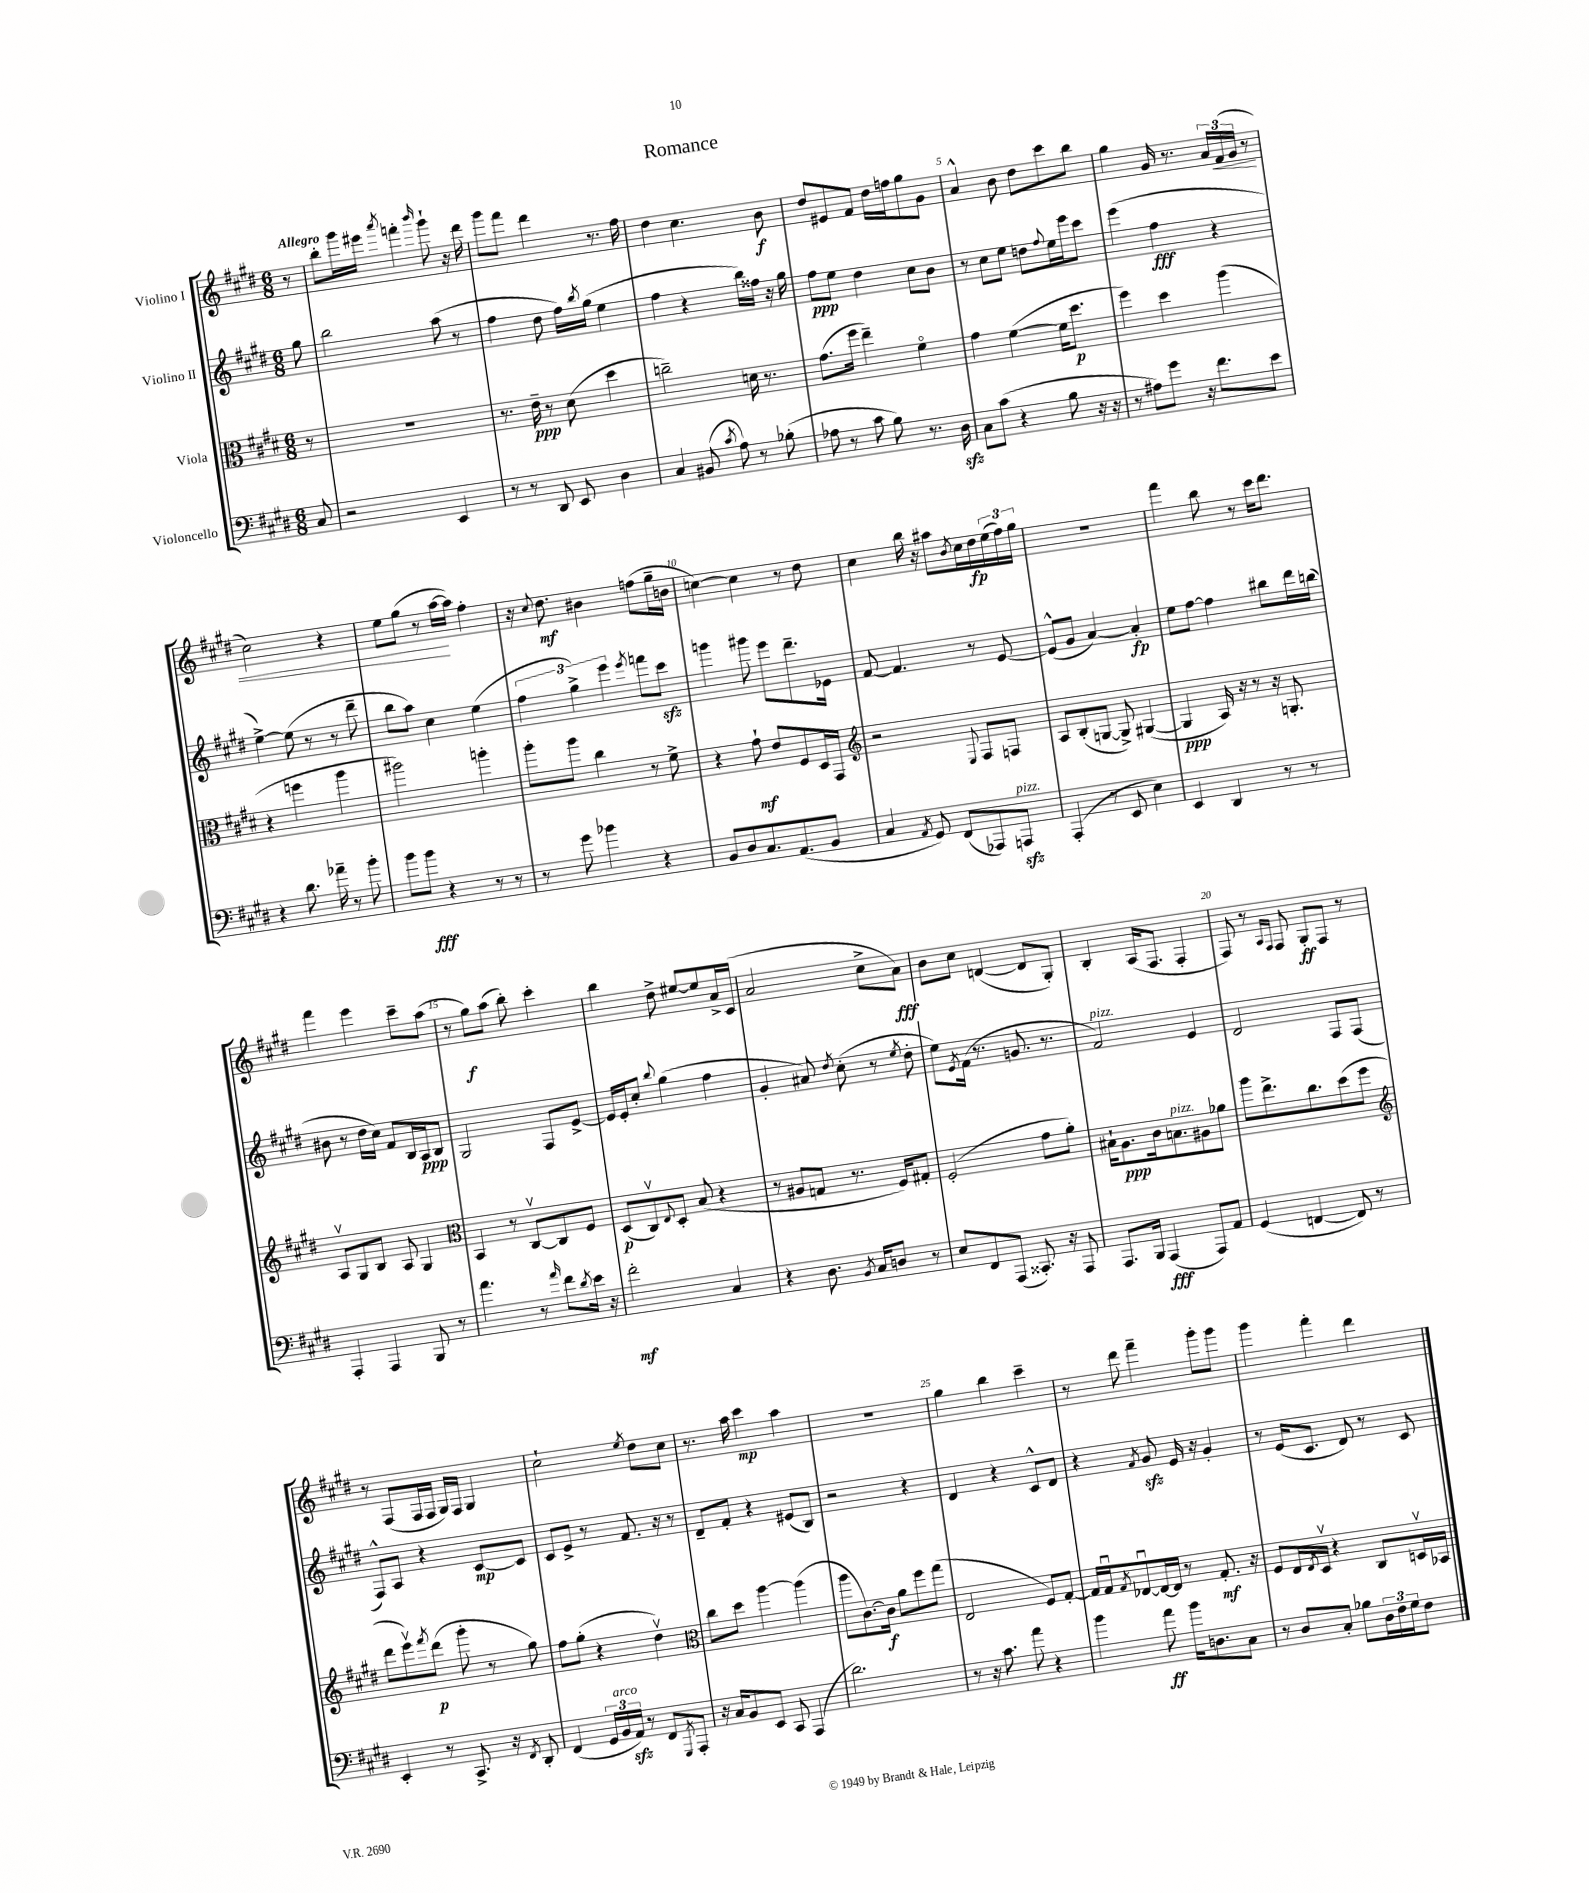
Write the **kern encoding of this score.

**kern	**dynam	**kern	**dynam	**kern	**dynam	**kern	**dynam
*part4	*part4	*part3	*part3	*part2	*part2	*part1	*part1
*staff4	*staff4	*staff3	*staff3	*staff2	*staff2	*staff1	*staff1
*I"Violoncello	*	*I"Viola	*	*I"Violino II	*	*I"Violino I	*
*clefF4	*	*clefC3	*	*clefG2	*	*clefG2	*
*k[f#c#g#d#]	*	*k[f#c#g#d#]	*	*k[f#c#g#d#]	*	*k[f#c#g#d#]	*
*M6/8	*	*M6/8	*	*M6/8	*	*M6/8	*
=	=	=	=	=	=	=	=
!	!	!	!	!	!	!LO:TX:a:B:t=Allegro	!
8C#/	.	8r	.	8gg#\	.	8r	.
=1	=1	=1	=1	=1	=1	=1	=1
2r	.	2.r	.	2bb\	.	8bb'\L	.
.	.	.	.	.	.	16ggg#\L	.
.	.	.	.	.	.	16eee#X\JJ	.
.	.	.	.	.	.	8qaaa/	.
.	.	.	.	.	.	4fffn'\	.
.	.	.	.	.	.	16qqbbb/	.
4EE/	.	.	.	(8aa\	.	8ggg#`\	.
.	.	.	.	8r	.	16r	.
.	.	.	.	.	.	16ddd#\	.
=2	=2	=2	=2	=2	=2	=2	=2
8r	.	8.r	.	4ff#\	.	8ggg#\L	.
8r	.	.	.	.	.	8fff#\J	.
.	.	16e~\	ppp	.	.	.	.
8DD#/	.	8r	.	8dd#\	.	4ddd#\	.
8EE/	.	(8d#\	.	16ff#\LL)	.	.	.
.	.	.	.	8qbb/	.	.	.
.	.	.	.	(16gg#\JJ	.	.	.
4D#\	.	4dd#\	.	4ee\	.	8.r	.
.	.	.	.	.	.	16ff#\	.
=3	=3	=3	=3	=3	=3	=3	=3
4C#/	.	2ccn~\)	.	4ff#\	.	4dd#\	.
(8BB#X/	.	.	.	4r	.	4.cc#\	.
8qc#/	.	.	.	.	.	.	.
8A\)	.	.	.	.	.	.	.
8r	.	16dn\	.	16bb\LL)	.	.	.
.	.	8.r	.	16ff##X\JJ	.	.	.
(8B-X'\	.	.	.	16r	.	8b\	f
.	.	.	.	16gg#\	.	.	.
=4	=4	=4	=4	=4	=4	=4	=4
8A-X\	.	(8.g#\L	.	8ff#\L	ppp	8dd#/L	.
8r	.	.	.	8ee\J	.	8e#X/	.
.	.	16ff#\Jk	.	.	.	.	.
8c#\	.	4ee~\)	.	4dd#\	.	8f#/J	.
8B\)	.	.	.	.	.	16dd#\LL	.
.	.	.	.	.	.	16ffn\J	.
8.r	.	4f#\	.	8cc#\L	.	8gg#\	.
.	.	.	.	8b\J	.	8g#\J	.
16D#zz\	.	.	.	.	.	.	.
=5	=5	=5	=5	=5	=5	=5	=5
8C#\L	.	4g#\	.	8r	.	4a^^/	.
(8c#\J	.	.	.	8cc#\L	.	.	.
4r	.	([4f#\	.	8ee\J	.	8b\	.
.	.	.	.	8ddn\L	.	8dd#\L	.
.	.	.	.	8qqff#/	.	.	.
8B\	.	16f#\KL]	.	16ee\L	.	8ccc#\	.
.	.	8.dd#\J	p	16eee\J	.	.	.
16r	.	.	.	8ccc#\J	.	8bb\J	.
16r	.	.	.	.	.	.	.
=6	=6	=6	=6	=6	=6	=6	=6
8r	.	4ff#\)	.	(4eee\	.	4gg#\	.
8A#X\L)	.	.	.	.	.	.	.
8g#\J	.	4dd#\	.	4ff#\	fff	16g#/	.
.	.	.	.	.	.	8.r	.
16r	.	.	.	.	.	.	.
8.f#\L	.	.	.	.	.	.	.
.	.	(4aa\	.	4r	.	24a/LL	.
!	!	!	!	!	!	!	!LO:HP:b
.	.	.	.	.	.	(24f#/	<
.	.	.	.	.	.	24g#/JJ	.
8e\J	.	.	.	.	.	8r	.
!!LO:LB:g=z
=7	=7	=7	=7	=7	=7	=7	=7
4r	.	4r	.	[4ee^\)	.	2cc#\)	.
8.d#\	.	4ffn\	.	(8ee\]	.	.	.
.	.	.	.	8r	.	.	.
16a-X~\	.	.	.	.	.	.	.
8r	.	4aa\	.	8r	.	4r	.
8b'\	.	.	.	8ddd#~\	.	.	.
=8	=8	=8	=8	=8	=8	=8	=8
8b\L	.	2aa#X\)	.	8bb\L	.	8ee\L	.
8b\J	fff	.	.	8aa\J)	.	(8gg#\J	.
4r	.	.	.	4cc#\	.	8r	.
.	.	.	.	.	.	[16aa\LL	.
.	.	.	.	.	.	16aa\JJ])	[
8r	.	4aan'\	.	(4ee\	.	4ff#'\	.
8r	.	.	.	.	.	.	.
=9	=9	=9	=9	=9	=9	=9	=9
8r	.	8aa'\L	.	6ff#\	.	16r	.
.	.	.	.	.	.	8qqcc#/	.
.	.	.	.	.	.	8.dd#\	mf
8g#\	.	8aa\J	.	.	.	.	.
.	.	.	.	6gg#^\)	.	.	.
4b-X\	.	4cc#\	.	.	.	4b#X\	.
.	.	.	.	6eee\	.	.	.
.	.	.	.	8qeee/	.	.	.
4r	.	8r	.	8fffn\L	.	(8ffn\L	.
.	.	8f#^\	.	8ccc#zz\J	.	16gg#~\L	.
.	.	.	.	.	.	16bn\JJ	.
=10	=10	=10	=10	=10	=10	=10	=10
8BB/L	.	4r	.	4gggn\	.	[4ccn\)	.
8D#/	.	.	.	.	.	.	.
8.C#/	.	8g#`\	mf	8ggg#X\	.	4cc\]	.
.	.	8e/L	.	8eee\L	.	.	.
(8.AA/	.	.	.	.	.	.	.
.	.	8F#/	.	8.ddd#~\	.	8r	.
8BB/J	.	16D#/L	.	.	.	8dd#\	.
.	.	16GG#/JJ	.	16e-X\Jk	.	.	.
=11	=11	=11	=11	=11	=11	=11	=11
*	*	*clefG2	*	*	*	*	*
4C#/	.	2r	.	[8f#/	.	4cc#\	.
.	.	.	.	4.f#/]	.	.	.
8qAA/	.	.	.	.	.	.	.
8GG#/)	.	.	.	.	.	16bb\	.
.	.	.	.	.	.	16r	.
(8FF#/L	.	.	.	.	.	8aa#X\L	.
.	.	8qqE/	.	.	.	8qb/	.
8AAA-X/)	.	8F#/L	.	8r	.	16cc#\L	.
.	.	.	.	.	.	16dd#\	fp
!LO:TX:a:i:t=pizz.	!	!	!	!	!	!	!
8AAAnzz/J	.	8Fn/J	.	[8e/	.	(24ee\	.
.	.	.	.	.	.	24ff#\)	.
.	.	.	.	.	.	24gg#\JJ	.
=12	=12	=12	=12	=12	=12	=12	=12
(4AAA'/	.	8A/L	.	(8e^^/L]	.	2.r	.
.	.	(8B'/	.	8g#/J	.	.	.
8r	.	[8Gn/J	.	[4a/)	.	.	.
8EE/	.	8G^/])	.	.	.	.	.
4E\)	.	([4G#X/	.	4a'/]	fp	.	.
=13	=13	=13	=13	=13	=13	=13	=13
4EE/	.	4G#/]	ppp	8ee\L	.	4fff#\	.
.	.	.	.	[8ff#\J	.	.	.
4DD#/	.	16A/)	.	4ff#\]	.	8bb\	.
.	.	16r	.	.	.	.	.
.	.	8r	.	.	.	8r	.
8r	.	16r	.	8bb#X\L	.	16ccc#\KL	.
.	.	8.Gn'/	.	.	.	8.ddd#\J	.
8r	.	.	.	16ddd#\L	.	.	.
.	.	.	.	(16bbn\JJ	.	.	.
!!LO:LB:g=z
=14	=14	=14	=14	=14	=14	=14	=14
4AAA'/	.	8Av/L	.	8b#X\	.	4fff#\	.
.	.	8G#/	.	8r	.	.	.
4AAA/	.	8B/J	.	16dd#\LL	.	4eee\	.
.	.	.	.	16cc#\JJ)	.	.	.
.	.	8A/	.	8f#/L	.	.	.
8BBB/	.	4G#/	.	16B/L	.	8ccc#~\L	.
.	.	.	.	16A/J	ppp	.	.
8r	.	.	.	8B/J	.	(8aa\J	.
=15	=15	=15	=15	=15	=15	=15	=15
*	*	*clefC3	*	*	*	*	*
4.a\	.	4BB/	.	2G#/	.	8r	.
.	.	.	.	.	.	8gg#\L)	f
.	.	8r	.	.	.	(8aa\J	.
8r	.	[8C#v/L	.	.	.	8bb'\)	.
16qqa/	.	.	.	.	.	.	.
8f#\L	.	8C#/]	.	8F#/L	.	4ccc#'\	.
8qd#/	.	.	.	.	.	.	.
16e\Jk	.	8F#/J	.	[8e^/J	.	.	.
16r	.	.	.	.	.	.	.
=16	=16	=16	=16	=16	=16	=16	=16
2f#'\	mf	(8D#/L	p	16e/LL]	.	4bb\	.
.	.	.	.	16e'/J	.	.	.
.	.	8C#v/)	.	8cc#'/J	.	.	.
.	.	8qqE/	.	8qqbb/	.	.	.
.	.	8D#'/J	.	(4gg#\	.	8dd#^\	.
.	.	(8B/	.	.	.	[8ee#X/L	.
4C#/	.	4r	.	4ff#\	.	8ee#/]	.
.	.	.	.	.	.	16a^/L	.
.	.	.	.	.	.	(16c#/JJ	.
=17	=17	=17	=17	=17	=17	=17	=17
4r	.	8r	.	4g#'/	.	2a/	.
.	.	8A#X/L	.	.	.	.	.
8.D#\	.	8Gn/J	.	8a#X/)	.	.	.
.	.	.	.	8qdd#/	.	.	.
.	.	8.r	.	(8cc#'\	.	.	.
8qBB/	.	.	.	.	.	.	.
16C#/KL	.	.	.	.	.	.	.
8Dn/J	.	.	.	8r	.	8cc#^\L	.
.	.	16F#/KL)	.	.	.	.	.
.	.	.	.	8qee/	.	.	.
8r	.	8G#X'/J	.	8dd#'\	.	8a\J)	fff
=18	=18	=18	=18	=18	=18	=18	=18
8E/L	.	(2F#'/	.	8ee\L)	.	8b\L	.
.	.	.	.	8qe/	.	.	.
8FF#/	.	.	.	(16f#\Jk	.	8cc#\J	.
.	.	.	.	8.r	.	.	.
(8AAA/J	.	.	.	.	.	([4dn/	.
8.CC##X'/)	.	.	.	8.gn/	.	.	.
.	.	8g#\L	.	.	.	8d/L]	.
16r	.	.	.	8.r	.	.	.
8AAA/	.	8a'\J)	.	.	.	8G#'/J)	.
=19	=19	=19	=19	=19	=19	=19	=19
!	!	!	!	!LO:TX:a:i:t=pizz.	!	!	!
8.AAA/L	.	16B#X`\KL	.	2f#/)	.	4B'/	.
.	.	8.A\	ppp	.	.	.	.
16BBB/Jk	.	.	.	.	.	.	.
(4AAA/	fff	16c#\k	.	.	.	(16A/KL	.
!	!	!LO:TX:a:i:t=pizz.	!	!	!	!	!
.	.	8.Bn\	.	.	.	8.F#/J	.
8AAA/L)	.	8A#X\	.	4e/	.	4F#'/	.
8AA/J	.	8a-X\J	.	.	.	.	.
=20	=20	=20	=20	=20	=20	=20	=20
(4GG#/	.	8aa\L	.	2d#/	.	8F#/)	.
.	.	8.ee^\	.	.	.	8r	.
.	.	.	.	.	.	16qqA/LL	.
.	.	.	.	.	.	16qqF#/JJ	.
[4FFn/	.	.	.	.	.	8F#/	.
.	.	8.cc#\	.	.	.	.	.
.	.	.	.	.	.	8G#'/L	ff
8FF/])	.	(8dd#\	.	8F#/L	.	8F#/J	.
8r	.	8ff#\J	.	(8F#/J	.	8r	.
!!LO:LB:g=z
=21	=21	=21	=21	=21	=21	=21	=21
*	*	*clefG2	*	*	*	*	*
4EE'/	.	8ddd#\L	.	8F#^^/L)	.	8r	.
.	.	8eeev\)	.	8A/J	.	(8F#/L	.
.	.	8qfff#/	.	.	.	.	.
8r	.	(8ddd#\J	p	4r	.	16F#/L	.
.	.	.	.	.	.	16F#/JJ	.
8.CC#^/	.	8ggg#'\	.	.	.	16G#/LL)	.
.	.	.	.	.	.	16F#/JJ	.
.	.	8r	.	[8c#/L	mp	4G#/	.
16r	.	.	.	.	.	.	.
8qFF#/	.	.	.	.	.	.	.
8DD#'/	.	8gg#\)	.	8c#/J]	.	.	.
=22	=22	=22	=22	=22	=22	=22	=22
(4FF#/	.	8ff#\L	.	8c#/L	.	2cc#`\	.
.	.	(8gg#'\J	.	8e^/J	.	.	.
24GG#/LL	.	4r	.	8r	.	.	.
!LO:TX:a:i:t=arco	!	!	!	!	!	!	!
24BB/	.	.	.	.	.	.	.
24AAzz/JJ)	.	.	.	.	.	.	.
8r	.	.	.	8.f#/	.	.	.
.	.	.	.	.	.	8qee/	.
8FF#/L	.	4dd#v\)	.	.	.	8dd#\L	.
.	.	.	.	16r	.	.	.
8qGGG#/	.	.	.	.	.	.	.
8AAA'/J	.	.	.	8r	.	8cc#\J	.
=23	=23	=23	=23	=23	=23	=23	=23
*	*	*clefC3	*	*	*	*	*
16r	.	8cc#\L	.	8d#~/L	.	8.r	.
16C#/KL	.	.	.	.	.	.	.
8BB/	.	8dd#\J	.	8f#'/J	.	.	.
.	.	.	.	.	.	16aa\	.
8EE/J	.	[4aa\	.	4r	.	4ccc#\	mp
8CC#/	.	.	.	.	.	.	.
(4AAA/	.	(4aa\]	.	(8e#X/L	.	4aa\	.
.	.	.	.	8B/J)	.	.	.
=24	=24	=24	=24	=24	=24	=24	=24
2.d#\)	.	8aa\L	.	2r	.	2.r	.
.	.	[8.c#\)	.	.	.	.	.
.	.	16c#\Jk]	f	.	.	.	.
.	.	8a\L	.	.	.	.	.
.	.	8ff#\	.	4r	.	.	.
.	.	(8gg#\J	.	.	.	.	.
=25	=25	=25	=25	=25	=25	=25	=25
8r	.	2E/	.	4d#/	.	4gg#\	.
16r	.	.	.	.	.	.	.
8.c#\	.	.	.	.	.	.	.
.	.	.	.	4r	.	4bb\	.
8a\	.	.	.	.	.	.	.
4r	.	8F#/L)	.	8c#^^/L	.	4ccc#~\	.
.	.	[8G#'/J	.	8d#/J	.	.	.
=26	=26	=26	=26	=26	=26	=26	=26
4b\	.	16G#/LL]	.	4r	.	8r	.
.	.	16G#u/J	.	.	.	.	.
.	.	8qG#/	.	.	.	.	.
.	.	[8E-Xu/	.	.	.	8ddd#\	.
.	.	.	.	8qf#/	.	.	.
8a\	ff	16E-/L_	.	8g#zz/	.	4fff#~\	.
.	.	16E-/JJ]	.	.	.	.	.
16b\KL	.	8r	.	16e/	.	.	.
8.Dn\	.	.	.	16r	.	.	.
.	.	8.G#'/	mf	4g#'/	.	8ggg#'\L	.
8C#\J	.	.	.	.	.	8ggg#\J	.
.	.	16r	.	.	.	.	.
=27	=27	=27	=27	=27	=27	=27	=27
8r	.	8F#/L	.	8r	.	4ggg#\	.
8D#/L	.	16E/L	.	(16e/KL	.	.	.
.	.	8qE/	.	.	.	.	.
.	.	16D#v/JJ	.	8.c#/J	.	.	.
8C#'/J	.	4r	.	.	.	4fff#'\	.
8B-X\L	.	.	.	8d#/)	.	.	.
24D#\L	.	8C#/L	.	8r	.	4ddd#\	.
24F#\	.	.	.	.	.	.	.
24G#\J	.	.	.	.	.	.	.
8F#\J	.	16Dnv/L	.	8c#/	.	.	.
.	.	16BB-X/JJ	.	.	.	.	.
==	==	==	==	==	==	==	==
*-	*-	*-	*-	*-	*-	*-	*-
